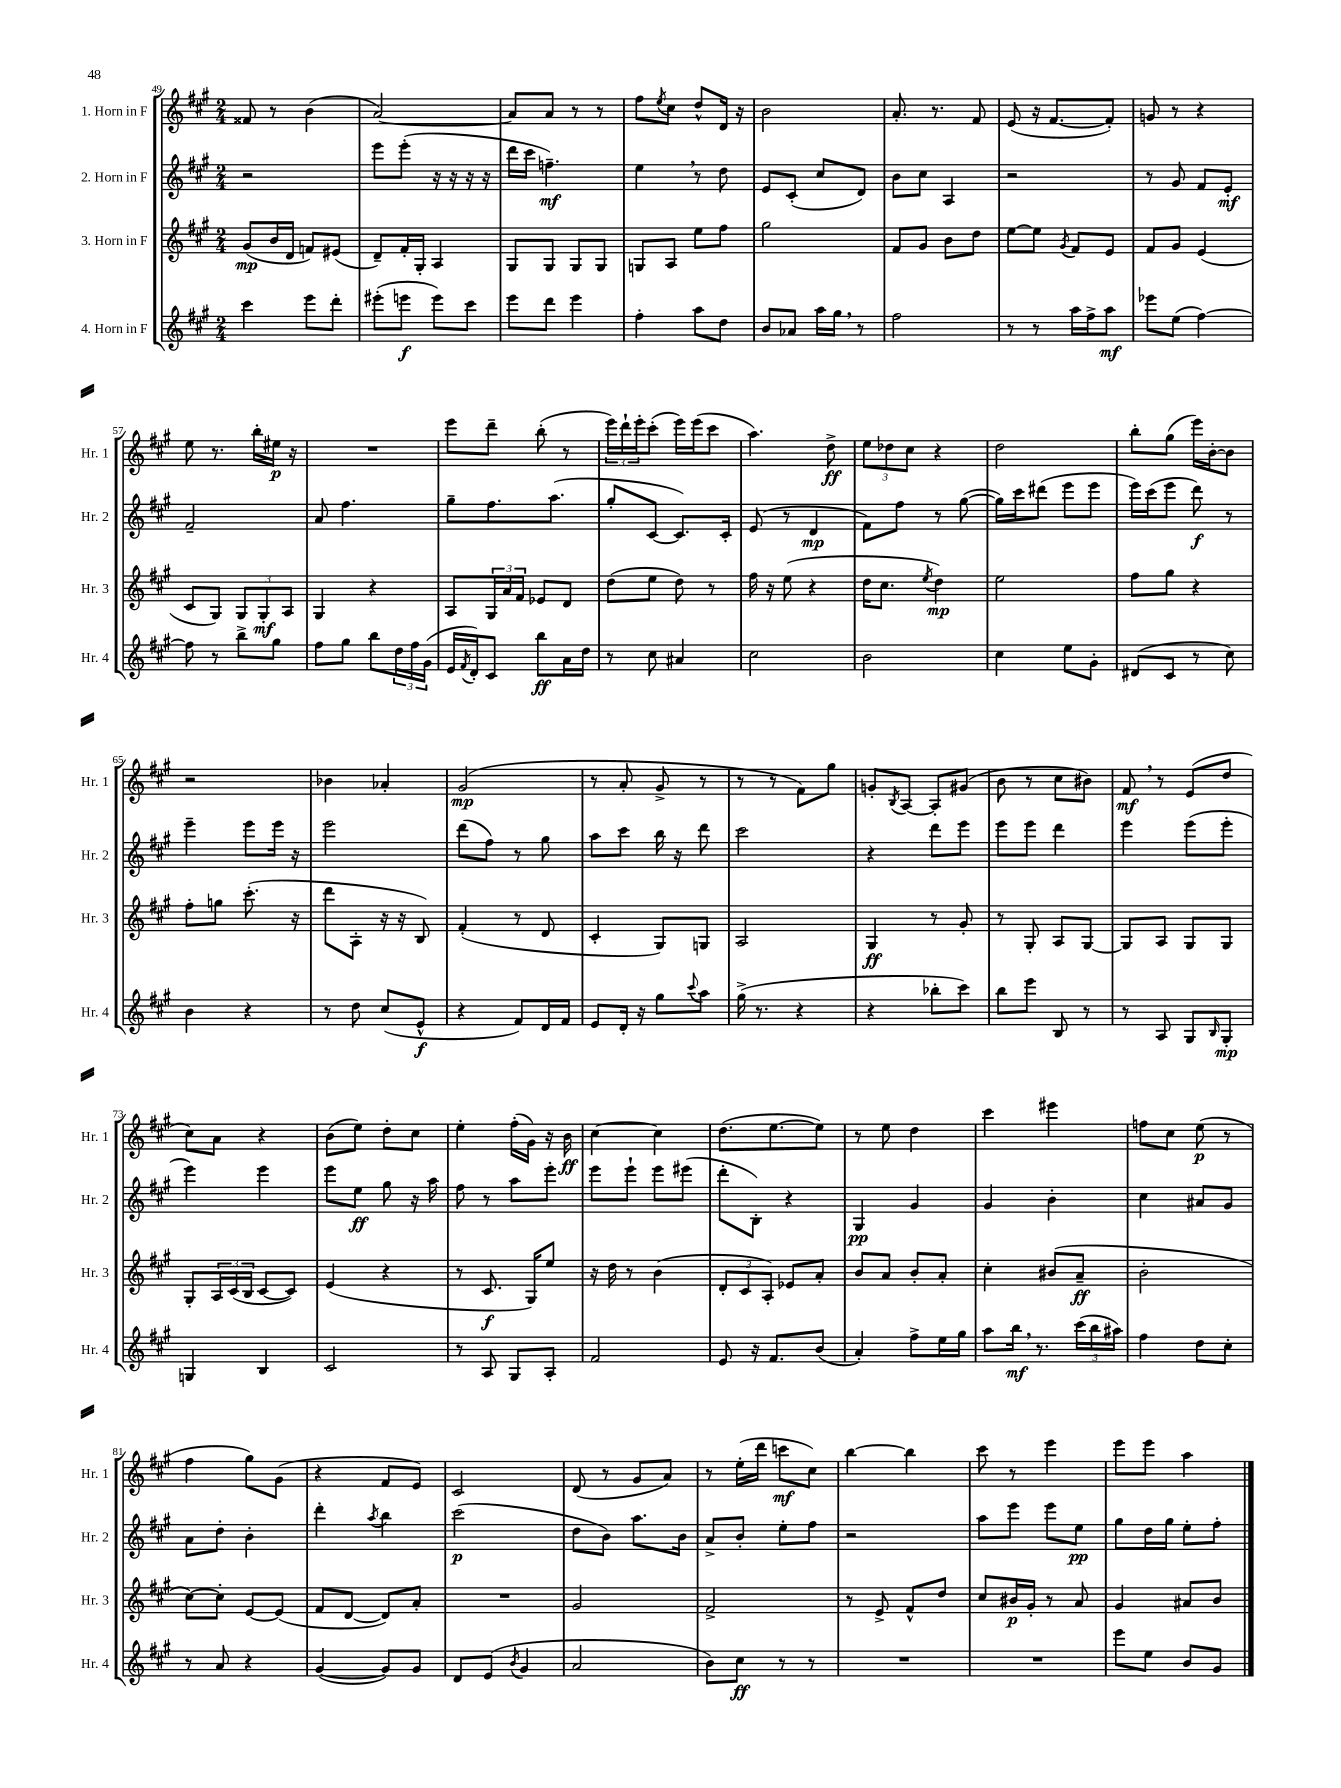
<<
\new StaffGroup <<
\new Staff = "s0" \with { instrumentName = "1. Horn in F" shortInstrumentName = "Hr. 1" } {
    \clef treble \key a \major \numericTimeSignature \time 2/4
    fisis'8 r8 b'4( |
    a'2~) |
    a'8 a'8 r8 r8 |
    fis''8 \acciaccatura { e''8 } cis''8 d''8-^ d'16 r16 |
    b'2 |
    a'8.-. r8. fis'8 |
    e'8( r16 fis'8.~ fis'8-.) |
    g'8 r8 r4 |
    e''8 r8. b''16-. eis''16\p r16 |
    R2 |
    e'''8 d'''8-- b''8-.( r8 |
    \tuplet 3/2 { e'''16) d'''16-! e'''16-. } cis'''8-.( e'''16) e'''16( cis'''8 |
    a''4.) d''8->\ff |
    \tuplet 3/2 { e''8 des''8 cis''8 } r4 |
    d''2 |
    b''8-. gis''8( e'''16) b'16~-. b'8 |
    r2 |
    bes'4 aes'4-. |
    gis'2\mp( |
    r8 a'8-. gis'8-> r8 |
    r8 r8 fis'8) gis''8 |
    g'8-. \acciaccatura { b8 } a8~ a8-. gis'8( |
    b'8 r8 cis''8 bis'8) |
    fis'8\mf \breathe r8 e'8( d''8 |
    cis''8) a'8 r4 |
    b'8( e''8) d''8-. cis''8 |
    e''4-. fis''16-.( gis'16) r16 b'16\ff |
    cis''4~ cis''4 |
    d''8.( e''8.~ e''8) |
    r8 e''8 d''4 |
    cis'''4 eis'''4 |
    f''8 cis''8 e''8\p( r8 |
    fis''4 gis''8) gis'8( |
    r4 fis'8 e'8) |
    cis'2 |
    d'8( r8 gis'8 a'8) |
    r8 e''16-.( d'''16 c'''8\mf cis''8) |
    b''4~ b''4 |
    cis'''8 r8 e'''4 |
    e'''8 e'''8 a''4 \bar "|." |
}
\new Staff = "s1" \with { instrumentName = "2. Horn in F" shortInstrumentName = "Hr. 2" } {
    \clef treble \key a \major \numericTimeSignature \time 2/4
    r2 |
    e'''8 e'''8-.( r16 r16 r16 r16 |
    d'''16 cis'''16 f''4.--\mf) |
    e''4 \breathe r8 d''8 |
    e'8 cis'8-.( cis''8 d'8) |
    b'8 cis''8 a4 |
    r2 |
    r8 gis'8 fis'8 e'8-.\mf |
    fis'2-- |
    a'8 fis''4. |
    gis''8-- fis''8. a''8.( |
    gis''8-. cis'8~ cis'8.) cis'16-. |
    e'8( r8 d'4\mp |
    fis'8) fis''8 r8 gis''8~( |
    gis''16) cis'''16 dis'''8( e'''8 e'''8 |
    e'''16) cis'''16( e'''8 d'''8\f) r8 |
    e'''4-- e'''8 e'''16 r16 |
    e'''2 |
    d'''8( fis''8) r8 gis''8 |
    a''8 cis'''8 b''16 r16 d'''8 |
    cis'''2 |
    r4 d'''8 e'''8 |
    e'''8 e'''8 d'''4 |
    e'''4 e'''8( e'''8-. |
    e'''4) e'''4 |
    e'''8 e''8\ff gis''8 r16 a''16 |
    fis''8 r8 a''8 e'''8-. |
    e'''8 e'''8-! e'''8 eis'''8( |
    d'''8-. b8-.) r4 |
    gis4\pp gis'4 |
    gis'4 b'4-. |
    cis''4 ais'8 gis'8 |
    a'8 d''8-. b'4-. |
    d'''4-. \acciaccatura { a''8 } b''4 |
    cis'''2\p( |
    d''8 b'8) a''8. b'16 |
    a'8-> b'8-. e''8-. fis''8 |
    r2 |
    a''8 e'''8 e'''8 e''8\pp |
    gis''8 d''16 gis''16 e''8-. fis''8-. \bar "|." |
}
\new Staff = "s2" \with { instrumentName = "3. Horn in F" shortInstrumentName = "Hr. 3" } {
    \clef treble \key a \major \numericTimeSignature \time 2/4
    gis'8\mp( b'16 d'16 f'8) eis'8( |
    d'8--) fis'16-. gis16-. a4 |
    gis8 gis8 gis8 gis8 |
    g8 a8 e''8 fis''8 |
    gis''2 |
    fis'8 gis'8 b'8 d''8 |
    e''8~ e''8 \acciaccatura { gis'8 } fis'8 e'8 |
    fis'8 gis'8 e'4( |
    cis'8 gis8) \tuplet 3/2 { gis8 gis8-.\mf a8 } |
    gis4 r4 |
    a8 \tuplet 3/2 { gis16 a'16 fis'16 } ees'8 d'8 |
    d''8( e''8 d''8) r8 |
    fis''16 r16 e''8( r4 |
    d''16 cis''8. \acciaccatura { e''8 } d''4\mp) |
    e''2 |
    fis''8 gis''8 r4 |
    fis''8-. g''8 cis'''8.-.( r16 |
    d'''8 a8-. r16 r16 b8) |
    fis'4-.( r8 d'8 |
    cis'4-. gis8) g8 |
    a2 |
    gis4\ff r8 gis'8-. |
    r8 gis8-. a8 gis8~ |
    gis8 a8 gis8 gis8 |
    gis8-. \tuplet 3/2 { a16 cis'16( b16 } cis'8~ cis'8) |
    e'4( r4 |
    r8 cis'8.\f gis16) e''8 |
    r16 d''16 r8 b'4( |
    \tuplet 3/2 { d'8-. cis'8 a8-.) } ees'8 a'8-. |
    b'8 a'8 b'8-. a'8-. |
    cis''4-. bis'8( a'8--\ff |
    b'2-. |
    cis''8~) cis''8-. e'8~ e'8( |
    fis'8 d'8~ d'8) a'8-. |
    R2 |
    gis'2 |
    fis'2-> |
    r8 e'8-> fis'8-^ d''8 |
    cis''8 bis'16\p gis'16-. r8 a'8 |
    gis'4 ais'8 b'8 \bar "|." |
}
\new Staff = "s3" \with { instrumentName = "4. Horn in F" shortInstrumentName = "Hr. 4" } {
    \clef treble \key a \major \numericTimeSignature \time 2/4
    cis'''4 e'''8 d'''8-. |
    eis'''8-.( e'''8\f e'''8) cis'''8 |
    e'''8 d'''8 e'''4 |
    fis''4-. a''8 d''8 |
    b'8 aes'8 a''16 gis''16 \breathe r8 |
    fis''2 |
    r8 r8 a''16 fis''16-> a''8\mf |
    ees'''8 e''8( fis''4~) |
    fis''8 r8 b''8-> gis''8 |
    fis''8 gis''8 b''8 \tuplet 3/2 { d''16 fis''16 gis'16( } |
    e'16 \acciaccatura { fis'8 } d'16-.) cis'8 b''8\ff a'16 d''16 |
    r8 cis''8 ais'4 |
    cis''2 |
    b'2 |
    cis''4 e''8 gis'8-. |
    dis'8( cis'8 r8 cis''8) |
    b'4 r4 |
    r8 d''8 cis''8( e'8-^\f |
    r4 fis'8) d'16 fis'16 |
    e'8 d'16-. r16 gis''8 \appoggiatura { cis'''8 } a''8 |
    gis''16->( r8. r4 |
    r4 bes''8-. cis'''8) |
    b''8 e'''8 b8 r8 |
    r8 a8 gis8 \grace { b16 } gis8-.\mp |
    g4 b4 |
    cis'2 |
    r8 a8 gis8 a8-. |
    fis'2 |
    e'8 r16 fis'8. b'8( |
    a'4-.) fis''8-> e''16 gis''16 |
    a''8 b''16\mf \breathe r8. \tuplet 3/2 { cis'''16( b''16 ais''16) } |
    fis''4 d''8 cis''8-. |
    r8 a'8 r4 |
    gis'4~( gis'8) gis'8 |
    d'8 e'8( \acciaccatura { b'8 } gis'4 |
    a'2 |
    b'8) cis''8\ff r8 r8 |
    R2 |
    R2 |
    e'''8 e''8 b'8 gis'8 \bar "|." |
}
>>
>>
\layout { \context { \Score currentBarNumber = #49 } }
